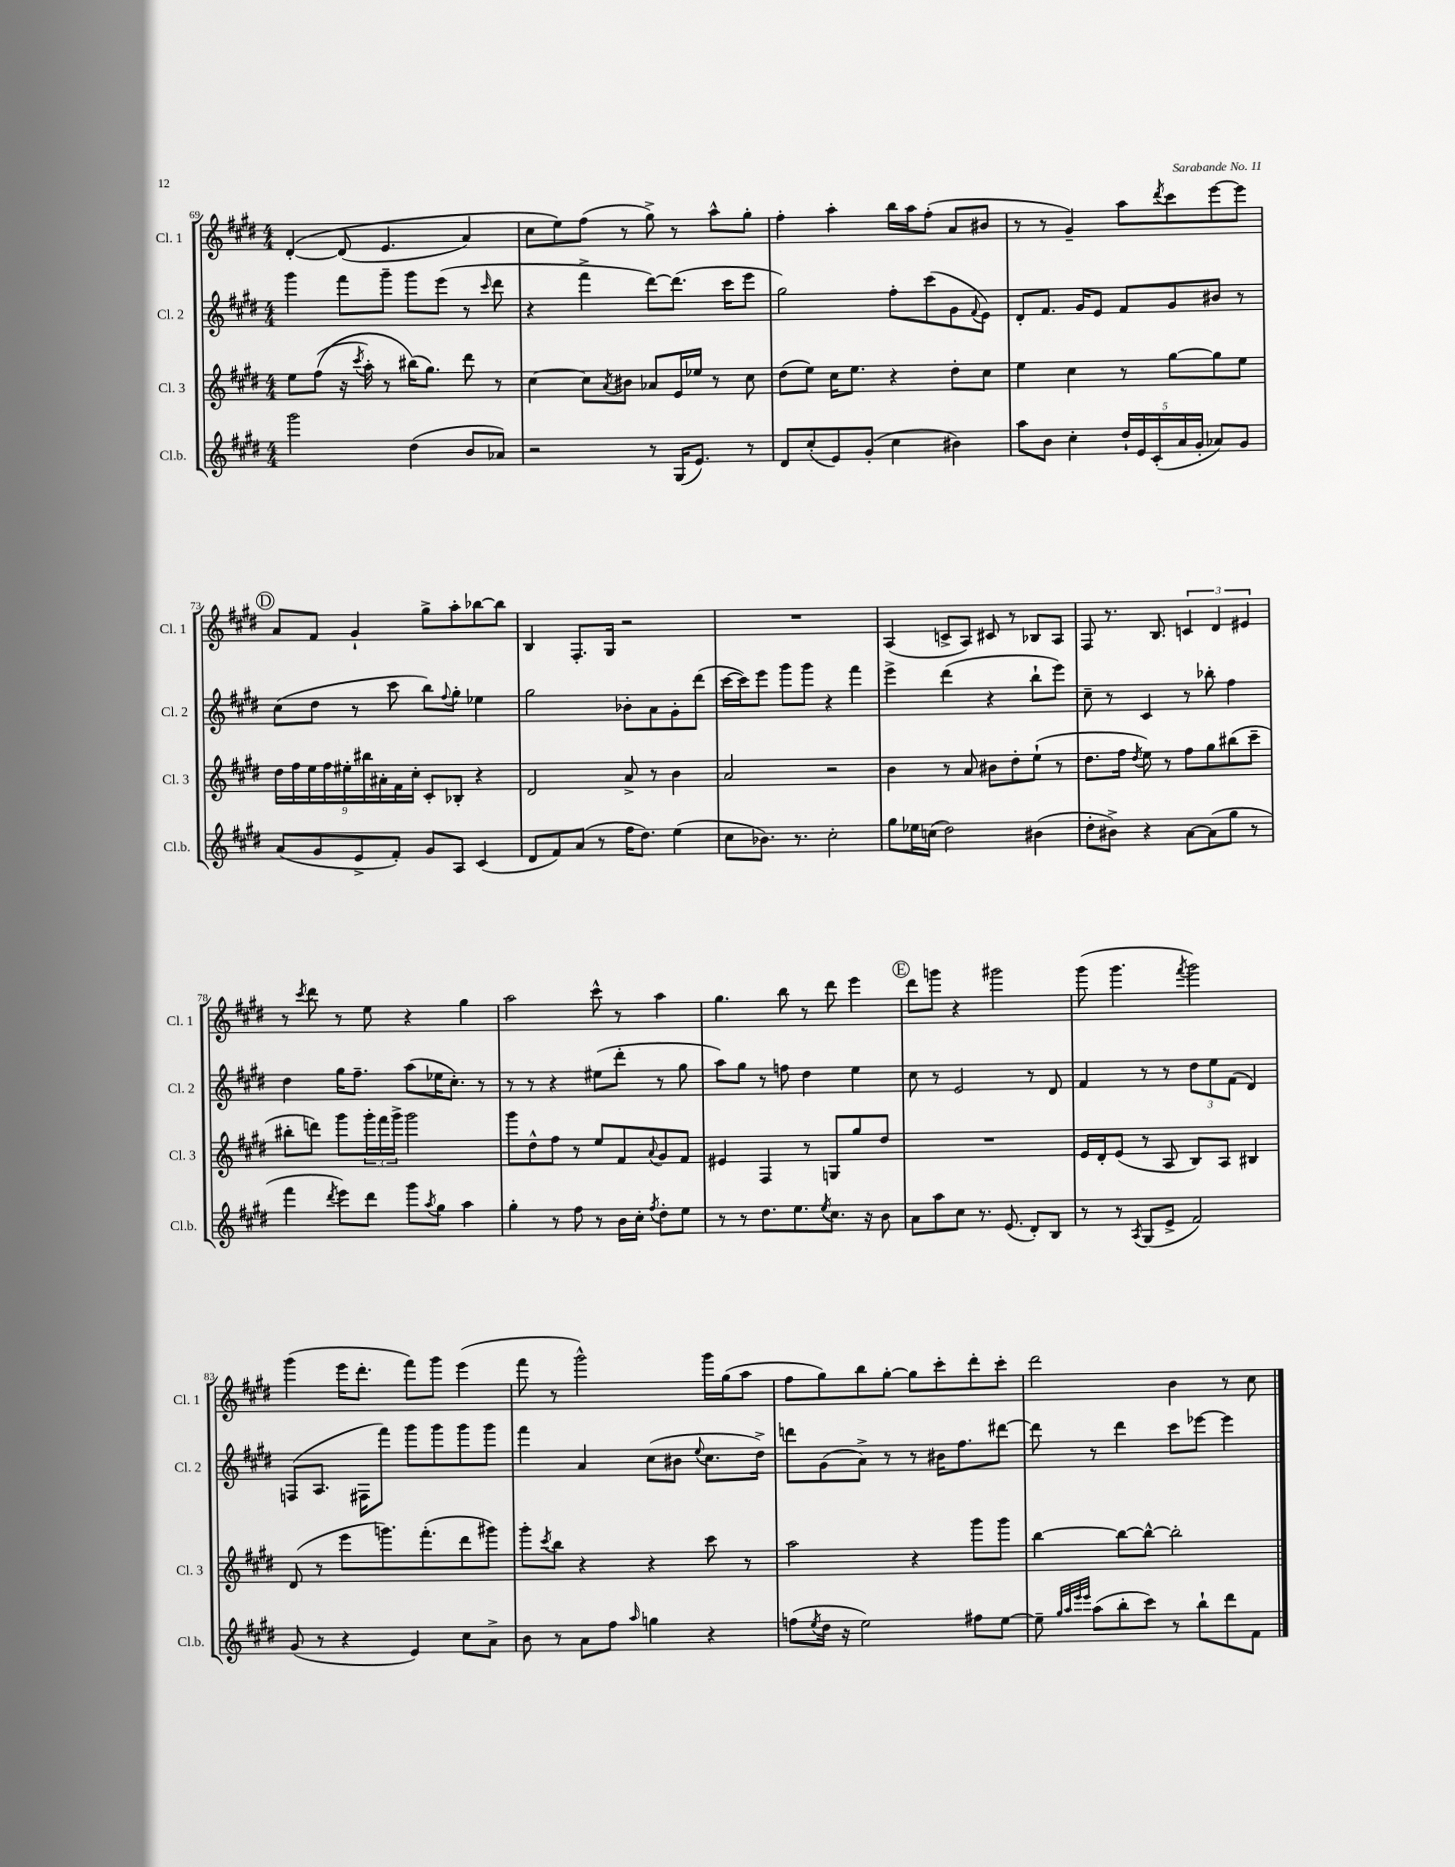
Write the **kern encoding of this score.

**kern	**kern	**kern	**kern
*staff4	*staff3	*staff2	*staff1
*clefG2	*clefG2	*clefG2	*clefG2
*k[f#c#g#d#]	*k[f#c#g#d#]	*k[f#c#g#d#]	*k[f#c#g#d#]
*M4/4	*M4/4	*M4/4	*M4/4
2ggg#	8ee	4ggg#	&([4d#'
.	&((8ff#	.	.
.	16r	8fff#	(8d#]
.	8qccc#	.	.
.	16aa')	.	.
.	8r	8ggg#~	4.e
(4dd#	(16bb#&)	8ggg#	.
.	8.gg#)	.	.
.	.	(8eee	.
8b	8ddd#	8r	4a)
.	.	16qqccc#	.
8a-)	8r	8ddd#	.
=	=	=	=
2r	[4cc#	4r	8cc#
.	.	.	8ee&)
.	8cc#]	4fff#^	(8ff#
.	8qa	.	.
.	8b#	.	8r
8r	8a-	[8ddd#)	8gg#^)
(16G#	16e	(8.ddd#]	8r
8.e)	16ee-	.	.
.	8r	.	8aa^^
.	.	16ccc#	.
8r	8cc#	8eee	8gg#'
=	=	=	=
8d#	(8dd#	2gg#)	4ff#'
(8cc#'	8ee)	.	.
8e)	16cc#	.	4aa'
.	8.ee	.	.
(8g#'	.	.	.
4cc#	4r	8ff#'	16bb
.	.	.	16aa
.	.	(8ccc#	(8ff#'
4b#)	8dd#'	8g#	8a
.	.	8qqf#	.
.	8cc#	8e)	8b#
=	=	=	=
8aa	4ee	8d#'	8r
8b	.	8.f#	8r
4cc#'	4cc#	.	4g#~)
.	.	16g#	.
.	.	8e	.
20dd#`	8r	8f#	8aa
20e	.	.	.
(20c#'	.	.	.
.	.	.	8qddd#
.	[8gg#	8g#	8ccc#
20a	.	.	.
20g#'	.	.	.
8a-)	8gg#]	8b#	[8eee
8g#	8ee	8r	8eee]
=	=	=	=
(8a	18dd#	(8cc#	8a
.	18ff#	.	.
.	18ee	.	.
8g#	.	8dd#	8f#
.	18ff#	.	.
.	18ee#'	.	.
8e^	.	8r	4g#`
.	18bb#	.	.
.	18a#'	.	.
8f#')	.	8ccc#	.
.	18f#	.	.
.	18cc#'	.	.
8g#	8c#'	8bb)	8gg#^
.	.	8qqff#	.
8A	8B-'	8gg#'	8aa'
(4c#	4r	4ee-	[8bb-
.	.	.	8bb-]
=	=	=	=
8d#	2d#	2gg#	4B
8f#)	.	.	.
(8a	.	.	8.F#'
8r	.	.	.
.	.	.	16G#
16ff#	8a^	8b-'	2r
8.dd#)	.	.	.
.	8r	8a	.
(4ee	4b	8g#'	.
.	.	(8ddd#	.
=	=	=	=
8cc#	2a	[16ccc#	1r
.	.	16ccc#])	.
8.b-)	.	8eee	.
.	.	8ggg#	.
8.r	.	.	.
.	.	8ggg#	.
2cc#'	2r	4r	.
.	.	4fff#	.
=	=	=	=
8gg#	4b	4eee^	(4A
16ee-	.	.	.
(16cc	.	.	.
2dd#)	8r	(4ddd#	8c^
.	8a	.	8A)
.	8b#	4r	8c#
.	8dd#'	.	8r
(4b#	(8ee`	8bb`	8B-
.	8r	8eee)	8A
=	=	=	=
8dd#'	8.dd#	8cc#~	8F#
8b#^)	.	8r	8.r
.	16ff#	.	.
.	8qdd#	.	.
4r	8ee)	4c#	.
.	.	.	8.B
.	8r	.	.
[8a	8ff#	8r	6c
(8a]	8gg#	8bb-'	.
.	.	.	6d#
8gg#	(8bb#	4ff#	.
.	.	.	6e#
8r	8ccc#~	.	.
=	=	=	=
4fff#	8bb#'	4dd#	8r
.	.	.	8qccc#
.	8ddd)	.	8ddd#
8qddd#	.	.	.
8eee)	8ggg#	16gg#	8r
.	.	8.ff#~	.
8ddd#	24ggg#'	.	8ee
.	24fff#	.	.
.	24ggg#^	.	.
8ggg#	2ggg#	(8aa	4r
8qaa	.	.	.
8gg#	.	16ee-	.
.	.	8.cc#')	.
4aa	.	.	4gg#
.	.	8r	.
=	=	=	=
4gg#'	8ggg#	8r	2aa
.	8dd#^^	8r	.
8r	8ff#	4r	.
8ff#	8r	.	.
8r	8ee	(8ee#	8ccc#^^
16b	8f#	8ddd#'	8r
16cc#'	.	.	.
8qff#	8qqa	.	.
8dd#'	8g#	8r	4aa
8ee	8f#	8gg#	.
=	=	=	=
8r	4e#	8aa)	4.gg#
8r	.	8gg#	.
8.dd#	4F#	8r	.
.	.	8ff	8bb
8.ee	.	.	.
.	8r	4dd#	8r
8qee	.	.	.
8.cc#	8G	.	8ddd#
.	8gg#	4ee	4eee
16r	.	.	.
8b	8dd#	.	.
=	=	=	=
8a	1r	8cc#	8ddd#
8aa	.	8r	8ggg
8cc#	.	2e	4r
8.r	.	.	.
.	.	.	2ggg#
(8.e	.	.	.
8d#')	.	8r	.
8B	.	8d#	.
=	=	=	=
8r	16e	4f#	(8ggg#
.	16d#'	.	.
8r	(8e	.	4.ggg#
8qA	.	.	.
(8G#	8r	8r	.
8e^	8A	8r	.
.	.	.	8qfff#
2f#)	8B)	12dd#	2ggg#)
.	.	12ee	.
.	8A	.	.
.	.	(12f#	.
.	4B#	4d#)	.
=	=	=	=
(8g#	(8d#	(8F	(4ggg#
8r	8r	8.A	.
4r	8eee	.	16eee
.	.	16F#	8.ddd#'
.	8.ggg)	8fff#)	.
4e)	.	8ggg#	8fff#)
.	(8.fff#'	.	.
.	.	8ggg#	8ggg#
8cc#	8ddd#	8ggg#	(4eee
8a^	8ggg#)	8ggg#	.
=	=	=	=
8b	8ggg#'	4fff#	8fff#
.	8qccc#	.	.
8r	8bb	.	8r
8a	4r	4a	2ggg#^^)
8ff#	.	.	.
16qqaa	.	.	.
4gg	4r	(8cc#	.
.	.	8b#	.
.	.	8qqee	.
4r	8ccc#	8.cc#	16ggg#
.	.	.	(16gg#
.	8r	.	8aa
.	.	16dd#^)	.
=	=	=	=
(8ff	2aa	8ddd	8ff#
8qee	.	.	.
16dd#	.	(8g#	8gg#)
16r	.	.	.
2ee)	.	8a^)	8bb
.	.	8r	[8gg#'
.	4r	8r	8gg#]
.	.	16b#	8ccc#'
.	.	8.ff#	.
8ff#	8ggg#	.	8ddd#'
[8ee	8ggg#	[8ddd#	8ccc#'
=	=	=	=
8ee~]	[4bb	8ddd#]	2ddd#
32qqgg#	.	.	.
32qqaa	.	.	.
32qqeee	.	.	.
32qqeee	.	.	.
(8aa	.	8r	.
8bb'	8bb_	4ddd#	.
8ccc#)	8bb^^_	.	.
8r	2bb']	8ccc#	4b
8bb`	.	[8eee-	.
8ddd#	.	4eee-]	8r
8f#	.	.	8cc#
==	==	==	==
*-	*-	*-	*-
